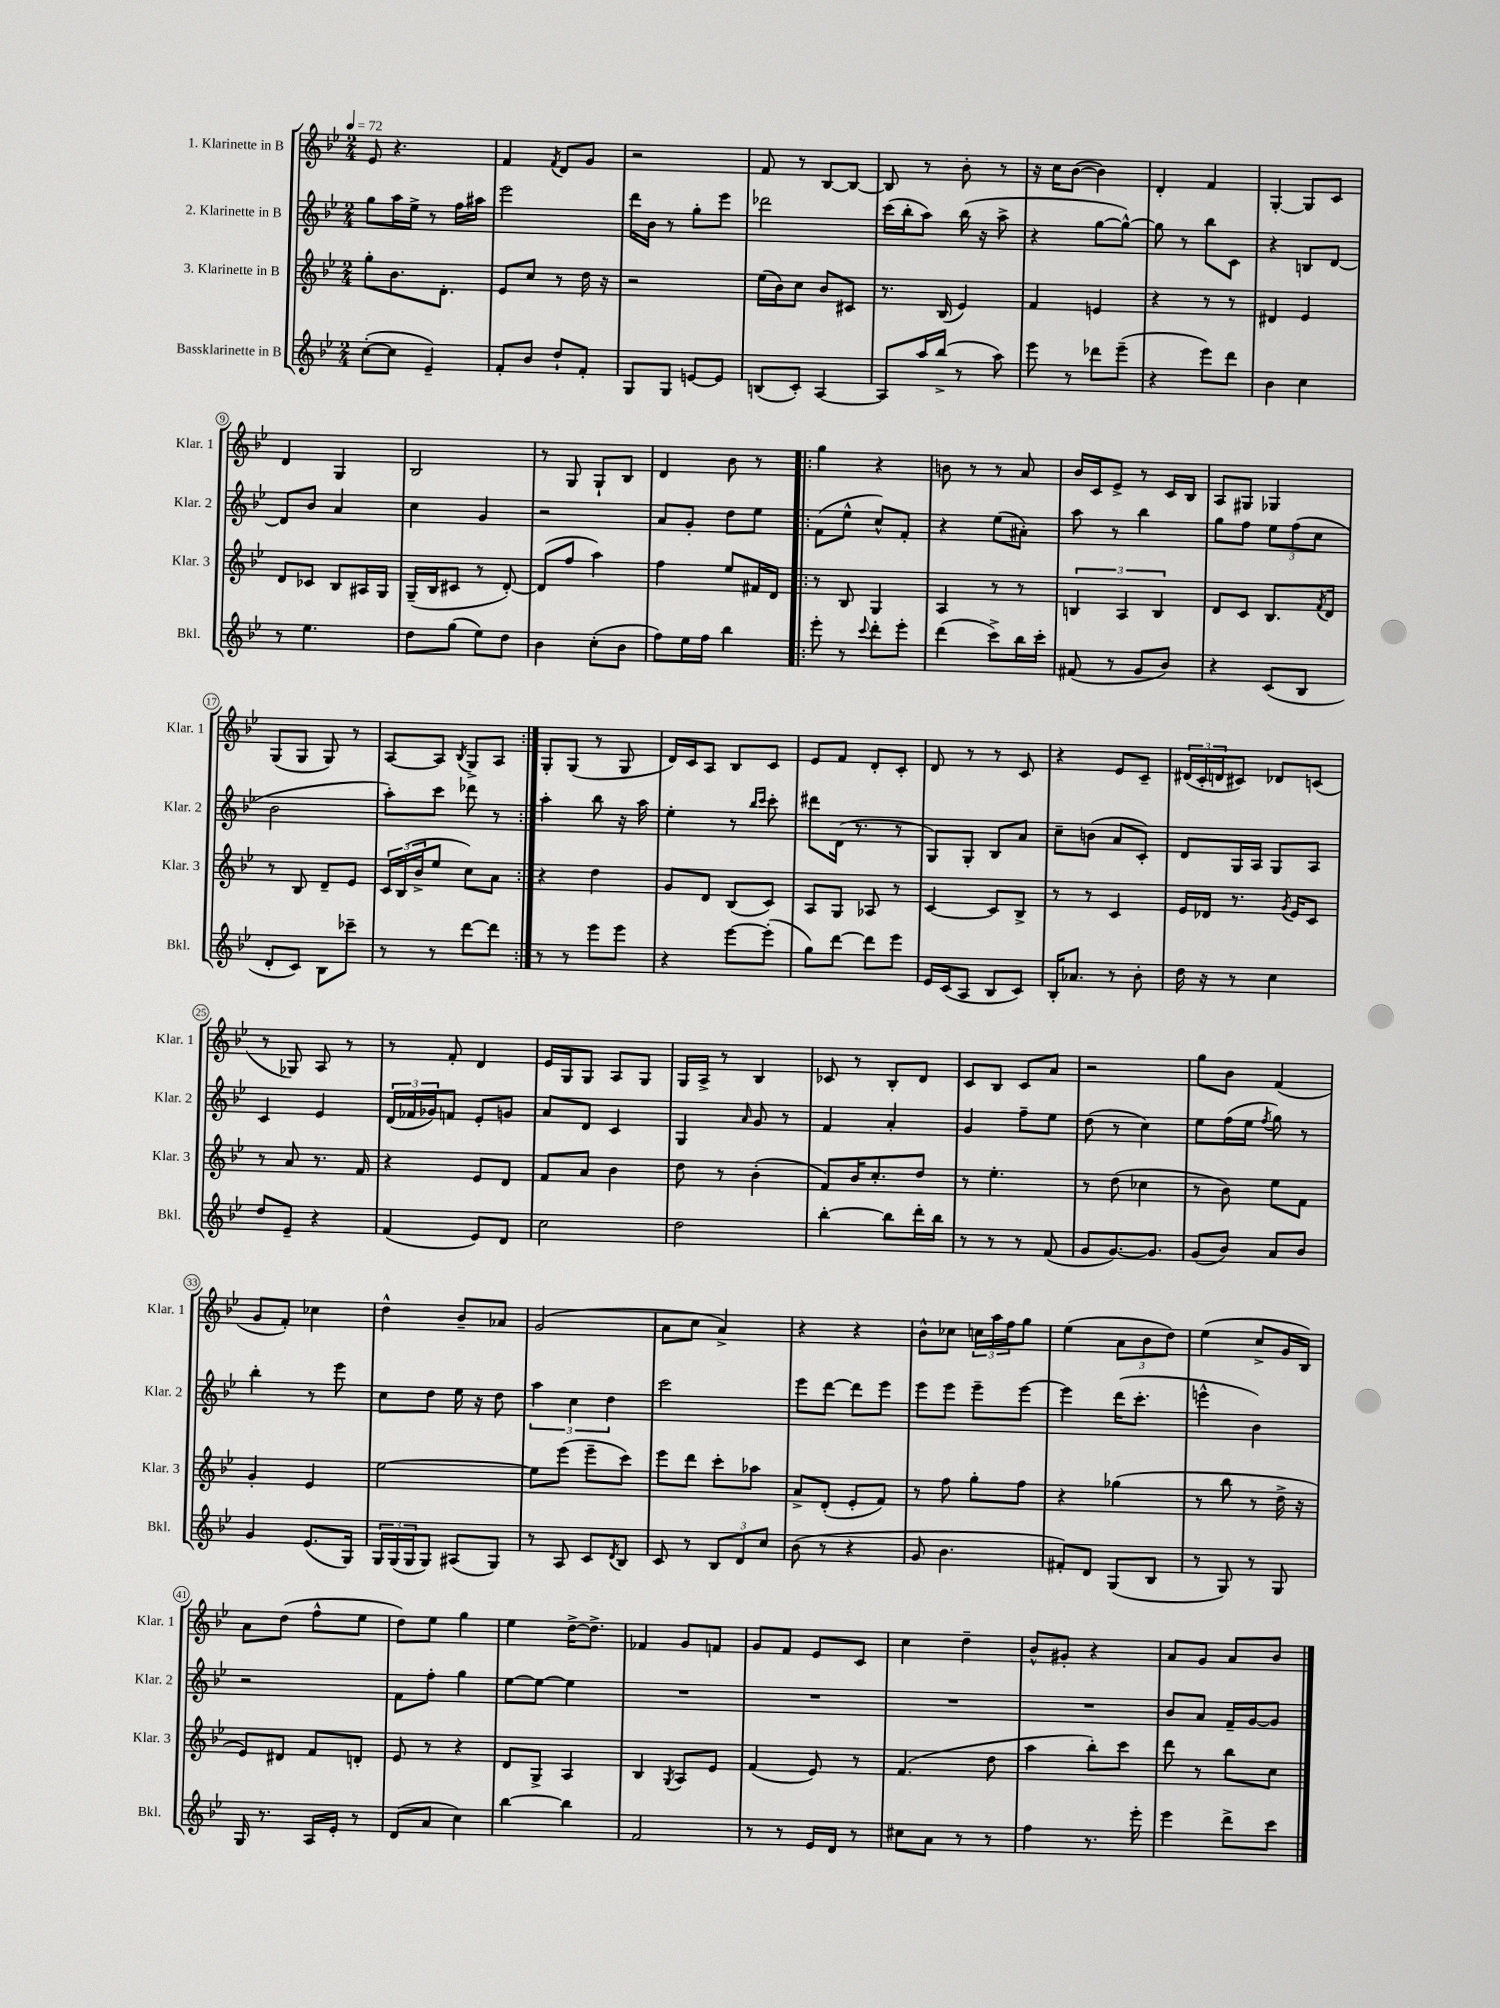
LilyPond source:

<<
\new StaffGroup <<
\new Staff = "s0" \with { instrumentName = "1. Klarinette in B" shortInstrumentName = "Klar. 1" } {
    \clef treble \key bes \major \numericTimeSignature \time 2/4 \tempo 4 = 72
    ees'8 r4. |
    f'4 \acciaccatura { f'8 } d'8 g'8 |
    r2 |
    f'8 r8 bes8~ bes8~ |
    bes8 r8 bes'8-. r8 |
    r16 c''16 bes'8~( bes'4) |
    d'4-. f'4 |
    g4~-. g8 c'8 |
    d'4 g4 |
    bes2 |
    r8 g8 g8-! bes8 |
    d'4 bes'8 r8 |
    \repeat volta 2 { g''4 r4 |
    b'8 r8 r8 a'8 |
    bes'16 c'16 ees'8-> r8 c'16 bes16 |
    a8 gis8 ges4 |
    g8( g8 g8) r8 |
    a8~ a8 \acciaccatura { bes8 } g8-> a8 | }
    g8-. g8( r8 g8 |
    d'16) c'16 a8 bes8 c'8 |
    ees'8 f'8 d'8-. c'8-. |
    d'8 r8 r8 c'8 |
    r4 ees'8 c'8-- |
    \tuplet 3/2 { dis'16( c'16-. d'16 } cis'8) des'8 c'8( |
    r8 ges8) a8 r8 |
    r8 f'8-. d'4 |
    ees'16 g16 g8 a8 g8 |
    g16 a16-> r8 bes4 |
    ces'8 r8 bes8-. d'8 |
    c'8 bes8 c'8 a'8 |
    r2 |
    g''8 bes'8 f'4( |
    g'8 f'8-.) ces''4 |
    d''4-^ bes'8-- aes'8 |
    g'2( |
    a'8 c''8 a'4->) |
    r4 r4 |
    bes'8-^ ces''8 \tuplet 3/2 { c''16 a''16 f''16 } g''8 |
    ees''4( \tuplet 3/2 { a'8 bes'8 d''8) } |
    ees''4( c''8-> g'16 bes16) |
    a'8 d''8( f''8-^ ees''8 |
    d''8) ees''8 g''4 |
    ees''4 d''16~-> d''8.-> |
    fes'4 g'8 f'8 |
    g'8 f'8 ees'8 c'8 |
    c''4 d''4-- |
    bes'8-^ gis'8-. r4 |
    a'8 g'8 a'8 bes'8 \bar "|." |
}
\new Staff = "s1" \with { instrumentName = "2. Klarinette in B" shortInstrumentName = "Klar. 2" } {
    \clef treble \key bes \major \numericTimeSignature \time 2/4
    g''8 a''16 ees''16-> r8 f''16 ais''16 |
    ees'''2 |
    d'''16 bes'16 r8 g''8-. ees'''8 |
    des'''2 |
    c'''16( bes''16-. a''8) bes''16( r16 a''8-> |
    r4 g''8~ g''8~-^) |
    g''8 r8 bes''8 c'8 |
    r4 b8 d'8~ |
    d'8 bes'8 a'4 |
    c''4 g'4 |
    r2 |
    a'8 g'8-. d''8 ees''8 |
    \repeat volta 2 { f'8( ees''8-^ c''8-^) f'8-. |
    r4 ees''8( ais'8-.) |
    a''8 r8 bes''4 |
    g''8 f''8 \tuplet 3/2 { ees''8 f''8( c''8 } |
    bes'2 |
    a''8-.) c'''8 des'''8 r8 | }
    a''4-. bes''8 r16 a''16 |
    ees''4-. r8 \grace { bes''16 c'''16 } c'''8-. |
    dis'''8 d'16( r8. r8 |
    g8) g8-. bes8 a'8 |
    c''8-- b'8( a'8 c'8-.) |
    d'8 g16 a16 g8 a8 |
    c'4 ees'4 |
    \tuplet 3/2 { d'16( fes'16 ges'16) } f'8 ees'8-. g'8 |
    a'8 d'8 c'4 |
    g4 \grace { a'16 } g'8 r8 |
    f'4 a'4-. |
    g'4 f''8-- ees''8 |
    d''8( r8 c''4) |
    ees''8 f''16( ees''16 \acciaccatura { f''8 } g''8) r8 |
    bes''4-. r8 ees'''8 |
    c''8 d''8 ees''16 r16 d''8 |
    \tuplet 3/2 { a''4 c''4 d''4 } |
    c'''2 |
    ees'''8 d'''8~ d'''8 ees'''8 |
    ees'''8 ees'''8 ees'''8-- ees'''8~ |
    ees'''4 d'''16( c'''8.-. |
    e'''4-^ bes'4) |
    r2 |
    f'8 f''8-. g''4 |
    ees''8~ ees''8~ ees''4 |
    R2 |
    R2 |
    R2 |
    R2 |
    bes'8 a'8 f'16-- g'16~ g'8 \bar "|." |
}
\new Staff = "s2" \with { instrumentName = "3. Klarinette in B" shortInstrumentName = "Klar. 3" } {
    \clef treble \key bes \major \numericTimeSignature \time 2/4
    g''8-. bes'8. d'8.-. |
    ees'8 c''8 r8 d''16 r16 |
    r2 |
    ees''16( bes'16) c''8 bes'8 cis'8 |
    r8. bes16( ees'4) |
    f'4 e'4 |
    r4 r8 r8 |
    dis'4 ees'4 |
    d'8 ces'8 bes8 ais16 g16 |
    g16--( bes16 cis'8 r8 d'8~-.) |
    d'8( f''8 a''4) |
    f''4 ees''8 fis'16 d'16 |
    \repeat volta 2 { r8 bes8 g4 |
    a4 r8 r8 |
    \tuplet 3/2 { b4 a4 b4 } |
    d'8 c'8 bes8. \acciaccatura { f'8 } d'16 |
    r8 bes8 d'8-- ees'8 |
    \tuplet 3/2 { c'16 bes16( bes'16-> } ees''8 c''8) a'8 | }
    r4 d''4 |
    g'8 d'8 bes8( c'8) |
    a8 g8 aes8 r8 |
    c'4~ c'8 bes8-> |
    r8 r8 c'4 |
    ees'16 des'16 r8. \acciaccatura { g'8 } ees'16 c'8 |
    r8 a'8 r8. f'16 |
    r4 ees'8 d'8 |
    f'8 a'8 bes'4 |
    d''8 r8 bes'4-.( |
    f'8) bes'16 c''8.-. d''8 |
    r8 ees''4.-. |
    r8 d''8( ces''4 |
    r8 bes'8) ees''8 f'8 |
    g'4-. ees'4 |
    ees''2~ |
    ees''8 ees'''8( ees'''8-- c'''8) |
    ees'''8 d'''8 c'''8-. aes''8 |
    a'8-> d'8-.( ees'8-. f'8) |
    r8 f''8 g''8-. f''8 |
    r4 ges''4( |
    r8 bes''8 r8 d''16-> r16 |
    ees'8) dis'8 f'8 d'8-. |
    ees'8 r8 r4 |
    d'8 g8-> a4 |
    bes4 \acciaccatura { g8 } a8 ees'8 |
    f'4( ees'8) r8 |
    f'4.( d''8 |
    a''4 bes''8-.) c'''8 |
    d'''8 r8 bes''8 c''8 \bar "|." |
}
\new Staff = "s3" \with { instrumentName = "Bassklarinette in B" shortInstrumentName = "Bkl." } {
    \clef treble \key bes \major \numericTimeSignature \time 2/4
    c''8~-.( c''8 ees'4--) |
    f'8-. bes'8 d''8-! f'8-. |
    g8 g8 e'8~ e'8 |
    b8( c'8-.) a4~ |
    a8 a''16 bes''16->( r8 a''8) |
    ees'''8 r8 des'''8 ees'''8--( |
    r4 ees'''8) d'''8 |
    bes'4 c''4 |
    r8 ees''4. |
    d''8 g''8( ees''8) d''8 |
    bes'4 c''8-.( bes'8 |
    f''8) ees''16 f''16 bes''4 |
    \repeat volta 2 { ees'''8-. r8 \appoggiatura { c'''8 } d'''8-. ees'''8-. |
    d'''4( c'''8->) bes''16 c'''16-. |
    fis'8( r8 g'8 bes'8) |
    r4 c'8( bes8 |
    d'8-. c'8) bes8 ces'''8-- |
    r8 r8 d'''8~ d'''8 | }
    r8 r8 ees'''8 ees'''8 |
    r4 ees'''8~ ees'''8-.( |
    g''8) d'''8~ d'''8 ees'''8 |
    ees'16 c'16( a8 bes8 c'8) |
    bes16-. aes'8. r8 bes'8-. |
    d''16 r16 r8 c''4 |
    d''8 ees'8-- r4 |
    f'4( ees'8) d'8 |
    c''2 |
    d''2 |
    bes''4~-. bes''8 d'''16-. bes''16 |
    r8 r8 r8 f'8( |
    g'8 g'8.~) g'8. |
    g'8( bes'8) a'8 bes'8 |
    g'4 ees'8.( g16) |
    \tuplet 3/2 { g16 g16( g16 } g8) ais8( g8) |
    r8 a8 c'8 \acciaccatura { d'8 } bes8 |
    c'8 r8 \tuplet 3/2 { bes8 d'8 c''8 } |
    bes'8( r8 r4 |
    g'8 bes'4. |
    fis'8-.) d'8 g8( bes8 |
    r8 g8) r8 g8 |
    g16 r8. a16 ees'16-. r8 |
    d'8( a'8 c''4) |
    bes''4~ bes''4 |
    f'2 |
    r8 r8 ees'16 d'16 r8 |
    cis''8 a'8 r8 r8 |
    f''4 r8. ees'''16-. |
    ees'''4 d'''8-> c'''8 \bar "|." |
}
>>
>>
\layout { \context { \Score \override BarNumber.stencil = #(make-stencil-circler 0.1 0.3 ly:text-interface::print) } }
